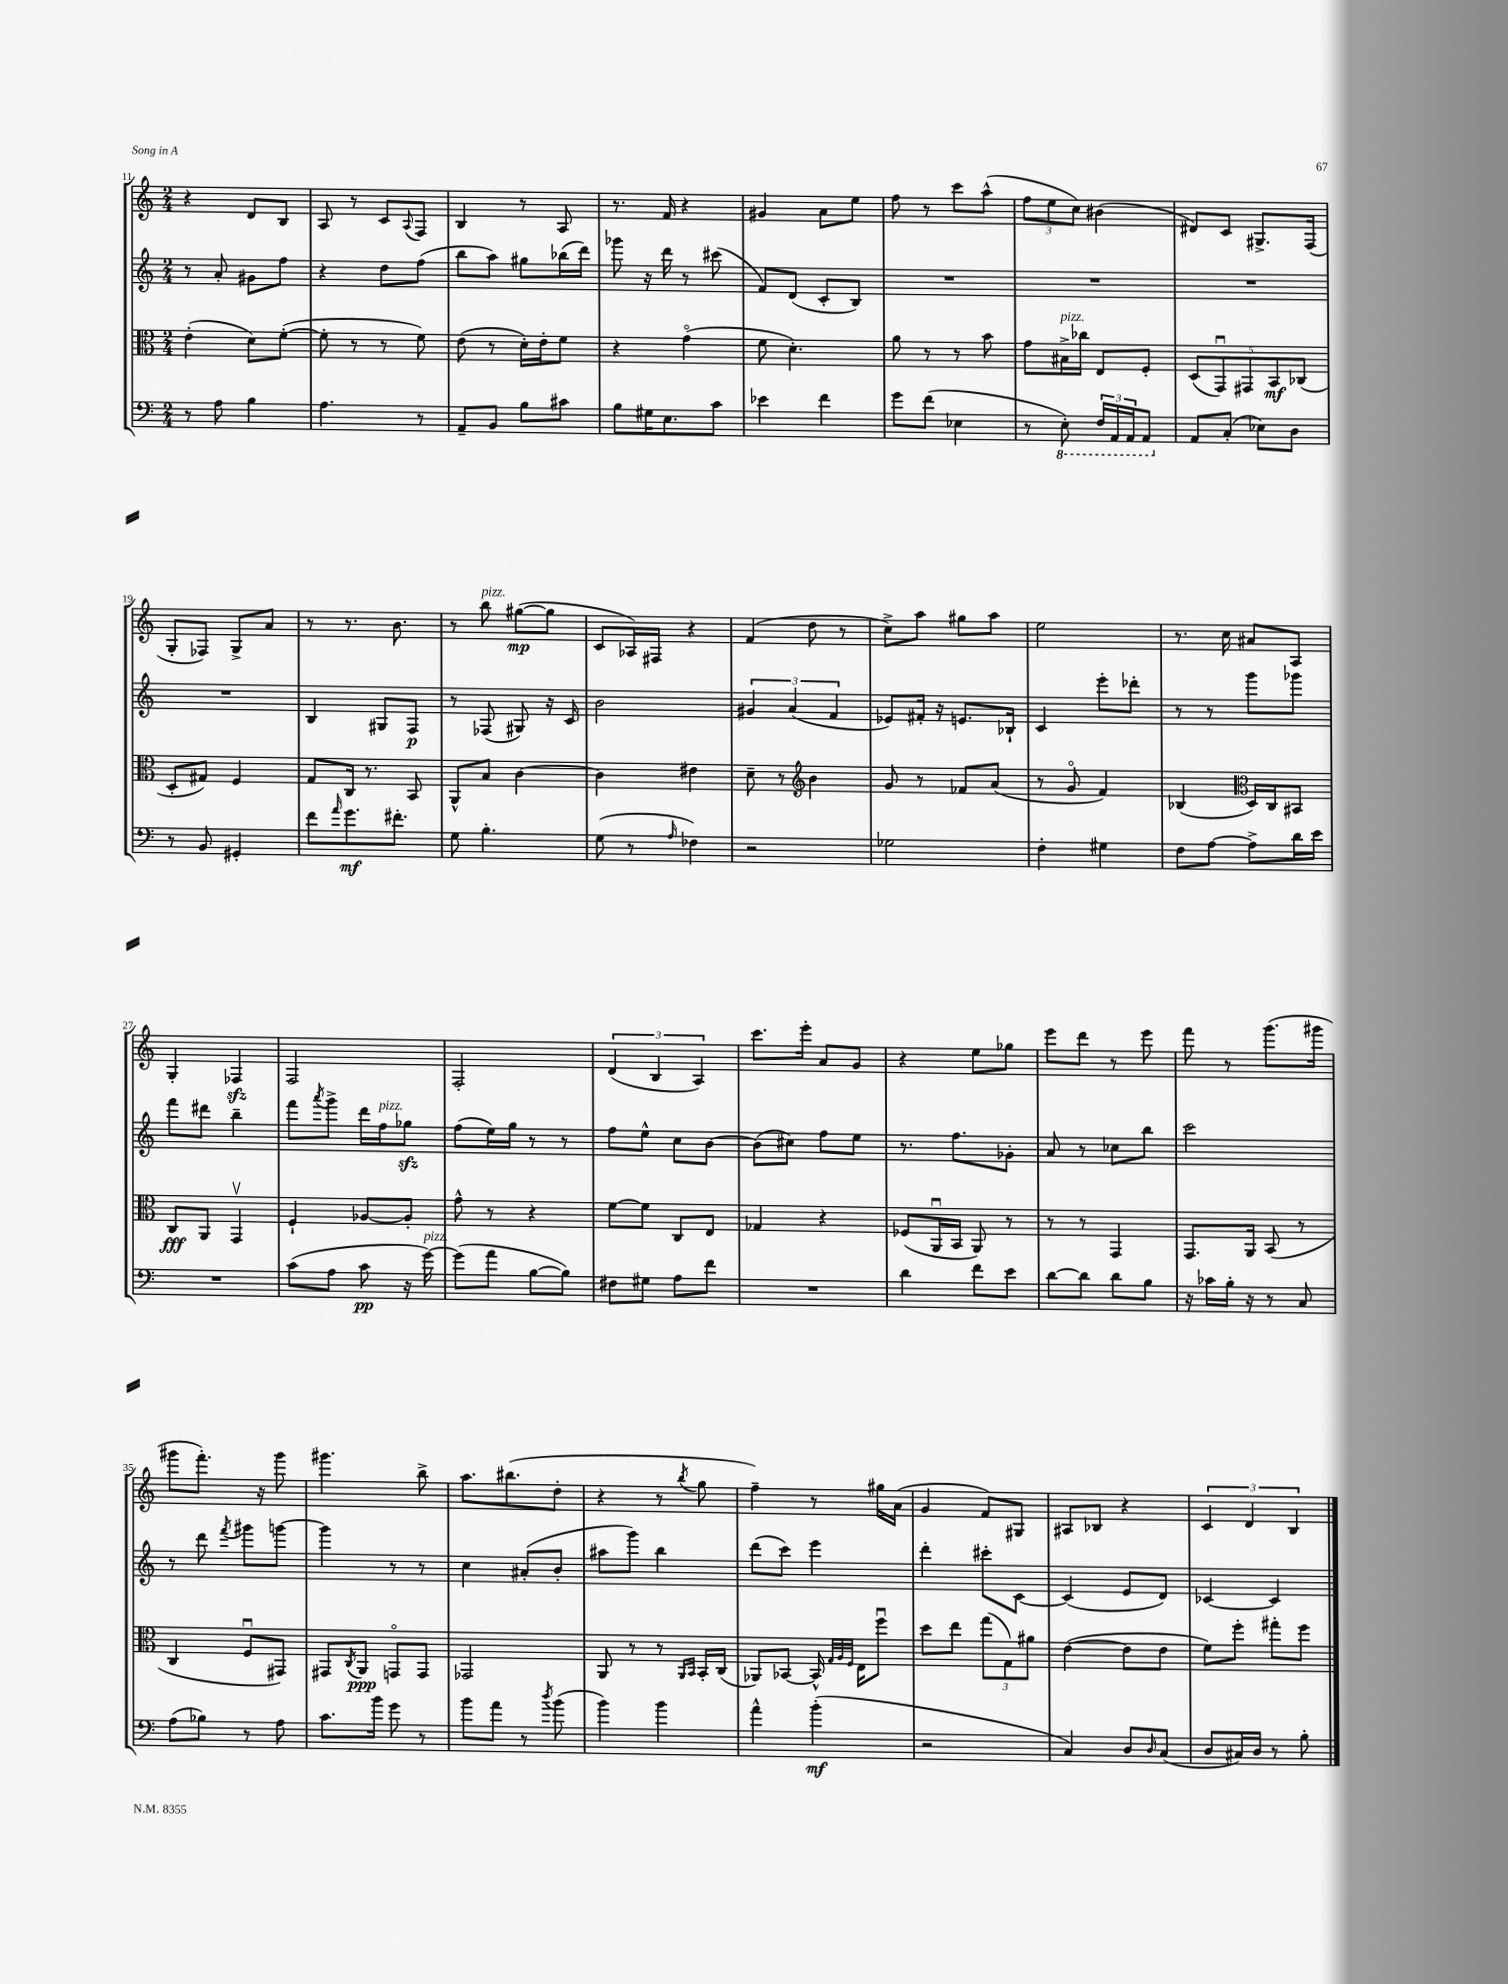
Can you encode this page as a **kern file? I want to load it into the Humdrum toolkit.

**kern	**dynam	**kern	**dynam	**kern	**dynam	**kern	**dynam
*part4	*part4	*part3	*part3	*part2	*part2	*part1	*part1
*staff4	*staff4	*staff3	*staff3	*staff2	*staff2	*staff1	*staff1
*clefF4	*	*clefC3	*	*clefG2	*	*clefG2	*
*k[]	*	*k[]	*	*k[]	*	*k[]	*
*M2/4	*	*M2/4	*	*M2/4	*	*M2/4	*
=11	=11	=11	=11	=11	=11	=11	=11
8r	.	(4e'\	.	8r	.	4r	.
8A\	.	.	.	8a'/	.	.	.
4B\	.	8d\L)	.	8g#X\L	.	8d/L	.
.	.	([8f'\J	.	8ff\J	.	8B/J	.
=12	=12	=12	=12	=12	=12	=12	=12
4.A\	.	8f'\]	.	4r	.	8A/	.
.	.	8r	.	.	.	8r	.
.	.	8r	.	8dd\L	.	8c/L	.
.	.	.	.	.	.	8qqA/	.
8r	.	8f\)	.	(8ff\J	.	8F/J	.
=13	=13	=13	=13	=13	=13	=13	=13
8AA~/L	.	(8e\	.	8bb\L	.	4B/	.
8BB/J	.	8r	.	8aa\J)	.	.	.
8B\L	.	16d'\LL)	.	8gg#X\L	.	8r	.
.	.	16e'\J	.	.	.	.	.
8c#X\J	.	8f\J	.	(16bb-X\L	.	8A/	.
.	.	.	.	16ddd\JJ)	.	.	.
=14	=14	=14	=14	=14	=14	=14	=14
8B\L	.	4r	.	8ggg-X\	.	8.r	.
16G#X\K	.	.	.	16r	.	.	.
8.E\	.	.	.	16ddd\	.	16f/	.
.	.	(4g\	.	8r	.	4r	.
8c\J	.	.	.	(8ccc#X\	.	.	.
=15	=15	=15	=15	=15	=15	=15	=15
4e-X\	.	8f\	.	8f/L)	.	4g#X/	.
.	.	4.d'\)	.	(8d/J	.	.	.
4f\	.	.	.	8c'/L	.	8a\L	.
.	.	.	.	8B/J)	.	8ee\J	.
=16	=16	=16	=16	=16	=16	=16	=16
8g\L	.	8a\	.	2r	.	8ff\	.
(8f\J	.	8r	.	.	.	8r	.
4E-X\	.	8r	.	.	.	8ccc\L	.
.	.	8b\	.	.	.	(8aa^^\J	.
=17	=17	=17	=17	=17	=17	=17	=17
8r	.	8g\L	.	2r	.	12ff\L	.
.	.	.	.	.	.	12ee\	.
*8ba	*	*	*	*	*	*	*
!	!	!LO:TX:a:i:t=pizz.	!	!	!	!	!
8EE'\)	.	16B#X^\L	.	.	.	.	.
.	.	.	.	.	.	12cc\J)	.
.	.	16cc-X\JJ	.	.	.	.	.
24FF/LL	.	8E/L	.	.	.	(4b#X\	.
24AAA/	.	.	.	.	.	.	.
24AAA/J	.	.	.	.	.	.	.
8AAA/J	.	8F'/J	.	.	.	.	.
=18	=18	=18	=18	=18	=18	=18	=18
*X8ba	*	*	*	*	*	*	*
8AA/L	.	(10D/L	.	2r	.	8d#X/L)	.
.	.	10GGu/)	.	.	.	.	.
(8C'/J	.	.	.	.	.	8c/J	.
.	.	10GG#X/	.	.	.	.	.
8E-X\L)	.	.	.	.	.	8.G#X^/L	.
.	.	10BB/	mf	.	.	.	.
8D\J	.	.	.	.	.	.	.
.	.	(10C-X/J	.	.	.	.	.
.	.	.	.	.	.	(16F/Jk	.
!!LO:LB:g=z
=19	=19	=19	=19	=19	=19	=19	=19
8r	.	8D'/L	.	2r	.	8G'/L	.
8BB/	.	8G#X/J)	.	.	.	8F-X/J)	.
4GG#X'/	.	4F/	.	.	.	8G^/L	.
.	.	.	.	.	.	8a/J	.
=20	=20	=20	=20	=20	=20	=20	=20
8f\L	.	8G/L	.	4B/	.	8r	.
16qqa/	.	.	.	.	.	.	.
8.g\	mf	16C/Jk	.	.	.	8.r	.
.	.	8.r	.	.	.	.	.
.	.	.	.	8G#X/L	.	.	.
8.f#X'\J	.	.	.	.	.	8.b\	.
.	.	8BB/	.	8F/J	p	.	.
=21	=21	=21	=21	=21	=21	=21	=21
8G\	.	8AA^^/L	.	8r	.	8r	.
!	!	!	!	!	!	!LO:TX:a:i:t=pizz.	!
4.B'\	.	8B/J	.	(8F-X/	.	8bb\	.
.	.	[4c\	.	8G#X/)	.	([8gg#X\L	mp
.	.	.	.	16r	.	8gg#\J]	.
.	.	.	.	16c/	.	.	.
=22	=22	=22	=22	=22	=22	=22	=22
(8G\	.	4c\]	.	2b\	.	8c/L	.
8r	.	.	.	.	.	16A-X/L)	.
.	.	.	.	.	.	16F#X/JJ	.
16qqA/	.	.	.	.	.	.	.
4F-X\)	.	4e#X\	.	.	.	4r	.
=23	=23	=23	=23	=23	=23	=23	=23
2r	.	8d~\	.	6g#X/	.	(4f/	.
.	.	8r	.	.	.	.	.
.	.	.	.	(6a/	.	.	.
*	*	*clefG2	*	*	*	*	*
.	.	4b\	.	.	.	8dd\	.
.	.	.	.	6f/	.	.	.
.	.	.	.	.	.	8r	.
=24	=24	=24	=24	=24	=24	=24	=24
2G-X\	.	8g/	.	8e-X/L)	.	8cc^\L)	.
.	.	8r	.	16f#X'/Jk	.	8aa\J	.
.	.	.	.	16r	.	.	.
.	.	8f-X/L	.	8.en/L	.	8gg#X\L	.
.	.	(8a/J	.	.	.	8aa\J	.
.	.	.	.	16B-X`/Jk	.	.	.
=25	=25	=25	=25	=25	=25	=25	=25
4F'\	.	8r	.	4c/	.	2ee\	.
.	.	8g/	.	.	.	.	.
4G#X\	.	4f/)	.	8eee'\L	.	.	.
.	.	.	.	8ddd-X'\J	.	.	.
=26	=26	=26	=26	=26	=26	=26	=26
8F\L	.	(4B-X/	.	8r	.	8.r	.
[8A\J	.	.	.	8r	.	.	.
.	.	.	.	.	.	16cc\	.
*	*	*clefC3	*	*	*	*	*
8A^\L]	.	16D/LL)	.	8ggg\L	.	8a#X/L	.
.	.	16C/J	.	.	.	.	.
16d\L	.	8BB#X/J	.	8ggg-X\J	.	8A/J	.
16e\JJ	.	.	.	.	.	.	.
!!LO:LB:g=z
=27	=27	=27	=27	=27	=27	=27	=27
2r	.	8C/L	fff	8fff\L	.	4G'/	.
.	.	8AA/J	.	8ddd#X\J	.	.	.
.	.	4GGv/	.	4bb~\	.	4F-Xzz/	.
=28	=28	=28	=28	=28	=28	=28	=28
(8c\L	.	4F`/	.	8fff\L	.	2F/	.
.	.	.	.	8qaaa/	.	.	.
8A\J	.	.	.	8ggg^\J	.	.	.
8c\	pp	[8A-X/L	.	16ddd\LL	.	.	.
!	!	!	!	!LO:TX:a:i:t=pizz.	!	!	!
.	.	.	.	16ff\J	.	.	.
16r	.	8A-'/J]	.	8gg-Xzz\J	.	.	.
!LO:TX:a:i:t=pizz.	!	!	!	!	!	!	!
[16g\)	.	.	.	.	.	.	.
=29	=29	=29	=29	=29	=29	=29	=29
(8g\L]	.	8g^^\	.	(8ff\L	.	2F'/	.
8a\J	.	8r	.	16ee\L)	.	.	.
.	.	.	.	16gg\JJ	.	.	.
[8B\L	.	4r	.	8r	.	.	.
8B\J])	.	.	.	8r	.	.	.
=30	=30	=30	=30	=30	=30	=30	=30
8F#X\L	.	[8f\L	.	8ff\L	.	(6d/	.
8G#X\J	.	8f\J]	.	8ee^^\J	.	.	.
.	.	.	.	.	.	6B/	.
8A\L	.	8C/L	.	8cc\L	.	.	.
.	.	.	.	.	.	6A/)	.
8f\J	.	8E/J	.	[8b\J	.	.	.
=31	=31	=31	=31	=31	=31	=31	=31
2r	.	4G-X/	.	(8b\L]	.	8.ccc\L	.
.	.	.	.	8cc#X\J)	.	.	.
.	.	.	.	.	.	16eee'\Jk	.
.	.	4r	.	8ff\L	.	8a/L	.
.	.	.	.	8ee\J	.	8g/J	.
=32	=32	=32	=32	=32	=32	=32	=32
4d\	.	(8F-X/L	.	8.r	.	4r	.
.	.	16AAu/L	.	.	.	.	.
.	.	16BB/JJ	.	8.ff\L	.	.	.
8f\L	.	8AA/)	.	.	.	8ee\L	.
8e\J	.	8r	.	8g-X'\J	.	8gg-X\J	.
=33	=33	=33	=33	=33	=33	=33	=33
[8d\L	.	8r	.	8a/	.	8eee\L	.
8d\J]	.	8r	.	8r	.	8ddd\J	.
8d\L	.	4GG/	.	8cc-X\L	.	8r	.
8B\J	.	.	.	8bb\J	.	8eee\	.
=34	=34	=34	=34	=34	=34	=34	=34
16r	.	8.GG/L	.	2ccc\	.	8fff\	.
16c-X\LL	.	.	.	.	.	.	.
16B'\JJ	.	.	.	.	.	8r	.
16r	.	16AA/Jk	.	.	.	.	.
8r	.	(8BB/	.	.	.	(8.ggg\L	.
8C/	.	8r	.	.	.	.	.
.	.	.	.	.	.	16ggg#X\Jk	.
!!LO:LB:g=z
=35	=35	=35	=35	=35	=35	=35	=35
(8A\L	.	4C/	.	8r	.	8ggg#X\L	.
8B-X\J)	.	.	.	8ddd\	.	8.fff'\J)	.
.	.	.	.	8qfff/	.	.	.
8r	.	8Fu/L	.	8ggg#X\L	.	.	.
.	.	.	.	.	.	16r	.
8A\	.	8GG#X/J)	.	[8gggn\J	.	8ggg#\	.
=36	=36	=36	=36	=36	=36	=36	=36
8.c\L	.	8GG#X/L	.	4ggg\]	.	4.ggg#X\	.
.	.	8qC/	.	.	.	.	.
.	.	8AA/J	ppp	.	.	.	.
16b\Jk	.	.	.	.	.	.	.
8g\	.	8GGn/L	.	8r	.	.	.
8r	.	8GG/J	.	8r	.	8bb^\	.
=37	=37	=37	=37	=37	=37	=37	=37
8b\L	.	2GG-X/	.	4cc\	.	8.aa\L	.
8a\J	.	.	.	.	.	.	.
.	.	.	.	.	.	(8.bb#X\	.
8r	.	.	.	(8a#X'/L	.	.	.
8qdd/	.	.	.	.	.	.	.
(8b\	.	.	.	8b'/J	.	8dd'\J	.
=38	=38	=38	=38	=38	=38	=38	=38
4b\)	.	8AA/	.	8aa#X\L	.	4r	.
.	.	8r	.	8ggg\J)	.	.	.
4b\	.	8r	.	4bb\	.	8r	.
.	.	16qqAA/LL	.	.	.	.	.
.	.	16qqBB/JJ	.	.	.	8qbb/	.
.	.	16BB'/LL	.	.	.	8gg\	.
.	.	(16C/JJ	.	.	.	.	.
=39	=39	=39	=39	=39	=39	=39	=39
4a^^\	.	8AA-X/L)	.	(8ddd\L	.	4ff~\)	.
.	.	[8BB-X/J	.	8ccc\J)	.	.	.
(4b'\	mf	16BB-^^/]	.	4eee\	.	8r	.
.	.	32qqG/LLL	.	.	.	.	.
.	.	32qqA/	.	.	.	.	.
.	.	32qqF/JJJ	.	.	.	.	.
.	.	16E\KL	.	.	.	.	.
.	.	8ffu\J	.	.	.	16gg#X\LL	.
.	.	.	.	.	.	(16a\JJ	.
=40	=40	=40	=40	=40	=40	=40	=40
2r	.	8dd\L	.	4ddd'\	.	4g/	.
.	.	8ee\J	.	.	.	.	.
.	.	(12gg\L	.	8ccc#X'\L	.	8f/L)	.
.	.	12G\)	.	.	.	.	.
.	.	.	.	[8c\J	.	8G#X/J	.
.	.	12a#X\J	.	.	.	.	.
=41	=41	=41	=41	=41	=41	=41	=41
4C/)	.	([4e\	.	(4c/]	.	8A#X/L	.
.	.	.	.	.	.	8B-X/J	.
8D/L	.	8e\L]	.	8e/L	.	4r	.
16qqD/	.	.	.	.	.	.	.
(8C/J	.	8e\J	.	8d/J)	.	.	.
=42	=42	=42	=42	=42	=42	=42	=42
8D/L	.	8f\L)	.	[4c-X/	.	6c/	.
16C#X/L)	.	8ff'\J	.	.	.	.	.
.	.	.	.	.	.	6d/	.
16D/JJ	.	.	.	.	.	.	.
8r	.	8gg#X'\L	.	4c-/]	.	.	.
.	.	.	.	.	.	6B/	.
8B'\	.	8ff\J	.	.	.	.	.
==	==	==	==	==	==	==	==
*-	*-	*-	*-	*-	*-	*-	*-
